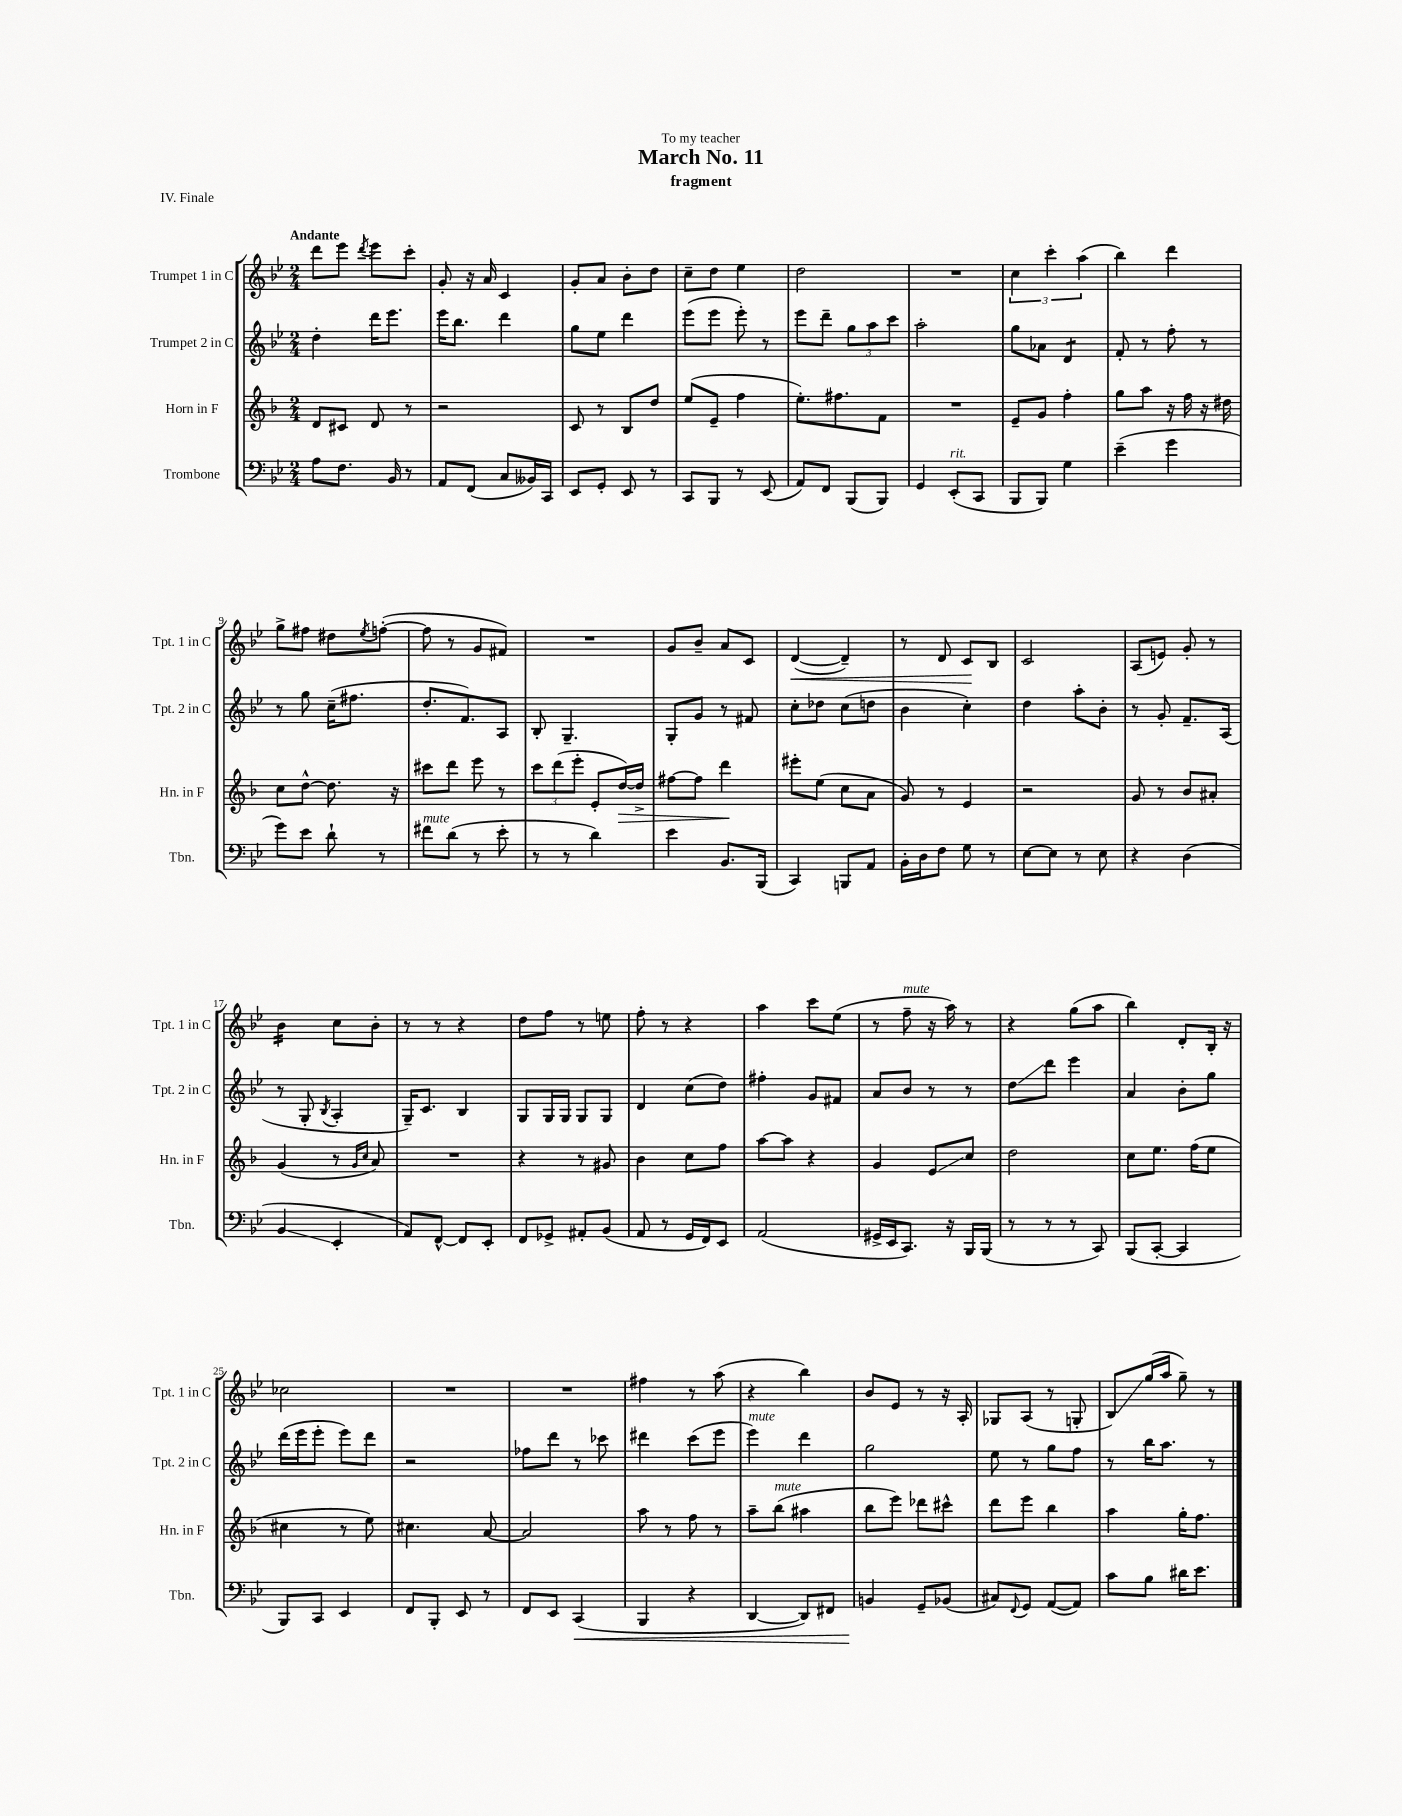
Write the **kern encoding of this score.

**kern	**kern	**kern	**kern
*staff4	*staff3	*staff2	*staff1
*clefF4	*clefG2	*clefG2	*clefG2
*k[b-e-]	*k[b-]	*k[b-e-]	*k[b-e-]
*M2/4	*M2/4	*M2/4	*M2/4
8A	8d	4dd'	8ddd
8.F	8c#	.	8eee-
.	.	.	8qddd
.	8d	16ddd	8eee-
16BB-	.	8.eee-	.
8r	8r	.	8ccc'
=	=	=	=
8AA	2r	16eee-	8g'
.	.	8.bb-	.
(8FF	.	.	16r
.	.	.	16a
8C	.	4ddd	4c
16BB--)	.	.	.
16CC	.	.	.
=	=	=	=
8EE-	8c	8gg	8g'
8GG'	8r	8ee-	8a
8EE-	8B-	4ddd	8b-'
8r	8dd	.	8dd
=	=	=	=
8CC	(8ee	(8eee-	8cc~
8BBB-	8e~	8eee-	8dd
8r	4ff	8eee-')	4ee-
(8EE-	.	8r	.
=	=	=	=
8AA)	8.ee')	8eee-	2dd
8FF	.	8ddd~	.
.	8.ff#	.	.
(8BBB-	.	12gg	.
.	.	12aa	.
8BBB-)	8f	.	.
.	.	12ccc	.
=	=	=	=
4GG	2r	2aa'	2r
(8EE-'	.	.	.
8CC	.	.	.
=	=	=	=
8BBB-	8e~	8gg	6cc
8BBB-)	8g	8a-	.
.	.	.	6ccc'
4G	4ff'	4d	.
.	.	.	(6aa
=	=	=	=
(4e-~	8gg	8f'	4bb-)
.	8aa	8r	.
4g	16r	8ff'	4ddd
.	16ff	.	.
.	16r	8r	.
.	16dd#	.	.
=	=	=	=
8g)	8cc	8r	8gg^
8e-	[8dd^^	8gg	8ff#
8d`	8.dd]	(16cc~	8dd#
.	.	8.ff#	.
.	.	.	8qee-
8r	.	.	([8ff'
.	16r	.	.
=	=	=	=
8f#	8ccc#	8.dd'	8ff]
(8d	8ddd	.	8r
.	.	8.f)	.
8r	8eee	.	8g
8e-'	8r	8A	8f#)
=	=	=	=
8r	12ccc	8B-'	2r
.	(12ddd	.	.
8r	.	4.G~	.
.	12eee'	.	.
4d)	8e'	.	.
.	[16dd)	.	.
.	16dd^]	.	.
=	=	=	=
4e-	[8ff#	8G'	8g
.	8ff#]	8g	8b-~
8.BB-	4ddd	8r	8a
.	.	8f#	8c
(16BBB-	.	.	.
=	=	=	=
4CC)	8eee#'	8cc'	([4d
.	(8ee	8dd-	.
8BBB	8cc	(8cc	4d~])
8AA	8a	8dd	.
=	=	=	=
16BB-'	8g)	4b-	8r
16D	.	.	.
8F	8r	.	8d
8G	4e	4cc')	8c
8r	.	.	8B-
=	=	=	=
[8E-	2r	4dd	2c
8E-]	.	.	.
8r	.	8aa'	.
8E-	.	8b-'	.
=	=	=	=
4r	8g	8r	(8A
.	8r	8g'	8e)
(4D	8b-	8.f~	8g'
.	8a#'	.	8r
.	.	(16A	.
=	=	=	=
4BB-	(4g	8r	4b-
.	.	8G'	.
.	.	8qB-	.
4EE-'	8r	4A'	8cc
.	16qqg	.	.
.	16qqcc	.	.
.	8a)	.	8b-'
=	=	=	=
8AA)	2r	16G~)	8r
.	.	8.c	.
[8FF^^	.	.	8r
8FF]	.	4B-	4r
8EE-'	.	.	.
=	=	=	=
8FF	4r	8G	8dd
8GG-^	.	16G	8ff
.	.	16G	.
8AA#'	8r	8G	8r
(8BB-	8g#	8G	8ee
=	=	=	=
8AA	4b-	4d	8ff'
8r	.	.	8r
16GG	8cc	(8cc	4r
16FF)	.	.	.
8EE-	8ff	8dd)	.
=	=	=	=
(2AA	[8aa	4ff#'	4aa
.	8aa]	.	.
.	4r	8g	8ccc
.	.	8f#	(8ee-
=	=	=	=
16GG#^	4g	8a	8r
16EE-	.	.	.
8.CC)	.	8b-	8ff~
.	8e	8r	16r
16r	.	.	16aa)
16BBB-	8cc	8r	8r
(16BBB-	.	.	.
=	=	=	=
8r	2dd	8dd	4r
8r	.	8ddd	.
8r	.	4eee-	(8gg
8CC)	.	.	8aa
=	=	=	=
(8BBB-	8cc	4a	4bb-)
[8CC'	8.ee	.	.
4CC]	.	8b-'	8d'
.	(16ff	.	.
.	8ee	8gg	16B-'
.	.	.	16r
=	=	=	=
8BBB-)	4cc#	(16ddd	2cc-
.	.	16eee-	.
8CC	.	8eee-'	.
4EE-	8r	8eee-)	.
.	8ee)	8ddd	.
=	=	=	=
8FF	4.cc#	2r	2r
8BBB-'	.	.	.
8EE-	.	.	.
8r	[8a	.	.
=	=	=	=
8FF	2a]	8ff-	2r
8EE-	.	8ddd	.
(4CC	.	8r	.
.	.	8ccc-	.
=	=	=	=
4BBB-	8aa	4ddd#	4ff#
.	8r	.	.
4r	8ff	(8ccc	8r
.	8r	8eee-	(8aa
=	=	=	=
[4DD	8aa~	4eee-)	4r
.	(8bb-	.	.
8DD])	4aa#	4ddd	4bb-)
8FF#	.	.	.
=	=	=	=
4BB	8bb-	2gg	8b-
.	8eee)	.	8e-
8GG~	8ddd-	.	8r
(8BB-	8ccc#^^	.	16r
.	.	.	16A'
=	=	=	=
8C#)	8ddd	8ee-	8G-
8qqFF	.	.	.
8GG	8eee	8r	(8A
([8AA	4bb-	8gg	8r
8AA])	.	8ff	8G'
=	=	=	=
8c	4aa	8r	8B-)
8B-	.	16bb-	(16gg
.	.	8.aa	16aa
16d#	16gg'	.	8gg~)
8.e-	8.ff	.	.
.	.	8r	8r
==	==	==	==
*-	*-	*-	*-
